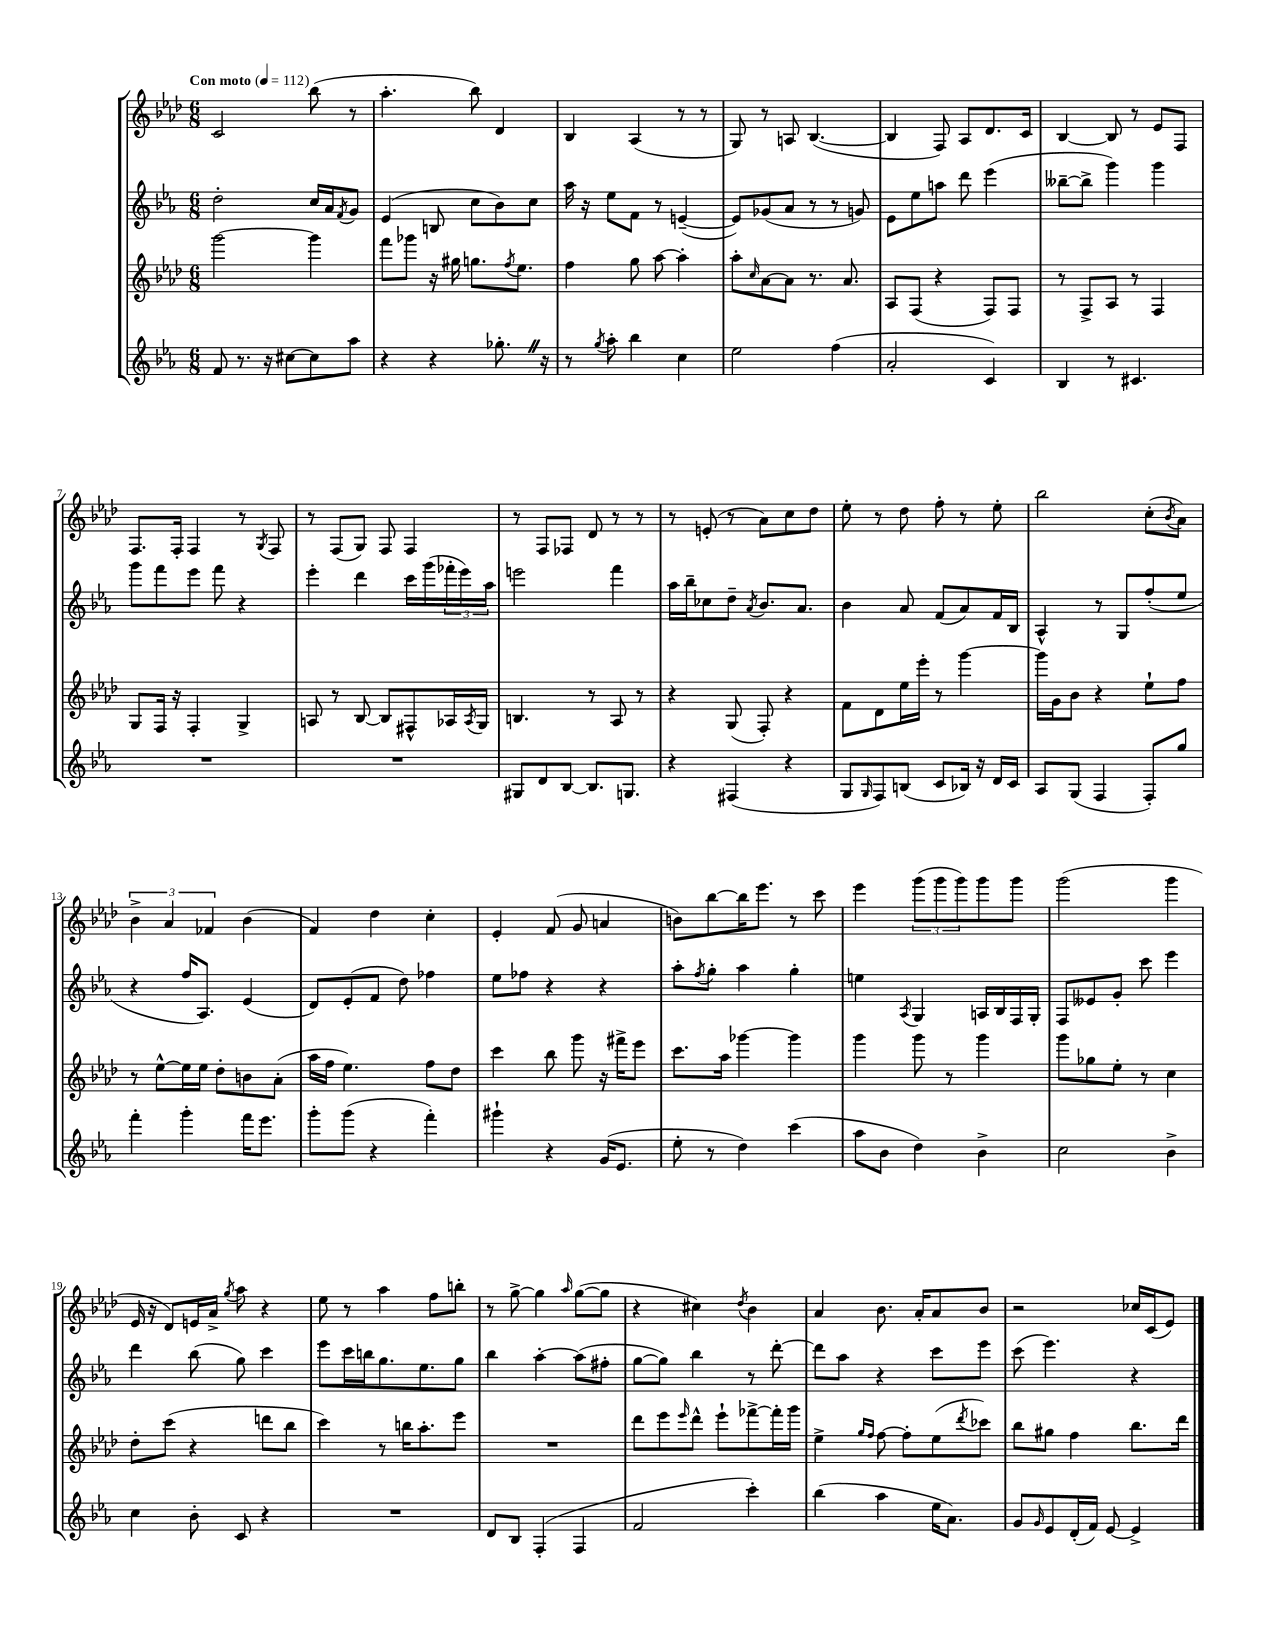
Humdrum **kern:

**kern	**kern	**kern	**kern
*part4	*part3	*part2	*part1
*staff4	*staff3	*staff2	*staff1
*clefG2	*clefG2	*clefG2	*clefG2
*k[b-e-a-]	*k[b-e-a-d-]	*k[b-e-a-]	*k[b-e-a-d-]
*M6/8	*M6/8	*M6/8	*M6/8
*MM112	*MM112	*MM112	*MM112
=1	=1	=1	=1
!	!	!	!LO:TX:a:B:t=Con moto
8f/	[2ggg\	2dd'\	2c/
8.r	.	.	.
16r	.	.	.
[8cc#X\L	.	.	.
8cc#\]	4ggg\]	16cc/LL	(8bb-\
.	.	16a-/J	.
.	.	8qf/	.
8aa-\J	.	8g/J	8r
=2	=2	=2	=2
4r	8fff\L	(4e-/	4.aa-'\
.	8ggg-X\J	.	.
4r	16r	8Bn/	.
.	16gg#X\	.	.
.	8.ggn\L	8cc\L	8bb-\)
8.gg-X'Z\	.	8b-\)	4d-/
.	8qff/	.	.
.	8.ee-\J	.	.
.	.	8cc\J	.
16r	.	.	.
=3	=3	=3	=3
8r	4ff\	16aa-\	4B-/
.	.	16r	.
8qgg/	.	.	.
8aa-'\	.	8ee-\L	.
4bb-\	8gg\	8f\J	(4A-/
.	[8aa-\	8r	.
4cc\	4aa-'\]	([4en~/	8r
.	.	.	8r
=4	=4	=4	=4
2ee-\	8aa-'\L	8e/L])	8G/)
.	16qqcc/	.	.
.	[8a-\	(8g-X/	8r
.	8a-\J]	8a-/J	8An/
.	8.r	8r	([4.B-/
(4ff\	.	8r	.
.	8.a-/	.	.
.	.	8gn/)	.
=5	=5	=5	=5
2a-'/	8A-/L	8e-\L	4B-/]
.	(8F/J	8ee-\	.
.	4r	8aan\J	8F/)
.	.	8ddd\	8A-/L
4c/)	8F/L)	(4eee-\	8.d-/
.	8F/J	.	.
.	.	.	16c/Jk
=6	=6	=6	=6
4B-/	8r	[8bb--X~\L	[4B-/
.	8F^/L	8bb--^\J]	.
8r	8A-/J	4ggg\)	8B-/]
4.c#X/	8r	.	8r
.	4F/	4ggg\	8e-/L
.	.	.	8F/J
!!LO:LB:g=z
=7	=7	=7	=7
2.r	8G/L	8ggg\L	8.F/L
.	16F/Jk	8fff\	.
.	16r	.	16F'/Jk
.	4F'/	8eee-\J	4F/
.	.	8fff\	.
.	4G^/	4r	8r
.	.	.	8qG/
.	.	.	8F/
=8	=8	=8	=8
2.r	8An/	4eee-'\	8r
.	8r	.	(8F/L
.	[8B-/	4ddd\	8G/J)
.	8B-/L]	.	8F/
.	8F#X^^/	16ccc\LL	4F/
.	.	(16ggg\	.
.	16A-X/L	24fff-X'\	.
.	.	24eee-\)	.
.	8qA-/	.	.
.	16G/JJ	.	.
.	.	24aa-\JJ	.
=9	=9	=9	=9
8G#X/L	4.Bn/	2eeen\	8r
8d/	.	.	8F/L
[8B-/J	.	.	8F-X/J
8.B-/L]	8r	.	8d-/
.	8A-/	4fff\	8r
8.Gn/J	.	.	.
.	8r	.	8r
=10	=10	=10	=10
4r	4r	16aa-\LL	8r
.	.	16bb-~\J	.
.	.	8cc-X\	(8en'/
(4F#X/	(8G/	8dd~\J	8r
.	.	8qa-/	.
.	8F'/)	8.b-/L	8a-\L)
4r	4r	.	8cc\
.	.	8.a-/J	.
.	.	.	8dd-\J
=11	=11	=11	=11
8G/L	8f\L	4b-\	8ee-'\
16qqG/	.	.	.
8F/)	8d-\	.	8r
(8Bn/J	16ee-\L	8a-/	8dd-\
.	16eee-'\JJ	.	.
8c/L	8r	(8f/L	8ff'\
16B-X/Jk)	[4ggg\	8a-/)	8r
16r	.	.	.
16d/LL	.	16f/L	8ee-'\
16c/JJ	.	16B-/JJ	.
=12	=12	=12	=12
8A-/L	16ggg\LL]	4A-^^/	2bb-\
.	16g\J	.	.
(8G/J	8b-\J	.	.
4F/	4r	8r	.
.	.	8G/L	.
8F'/L)	8ee-`\L	(8ff'/	(8cc'\L
.	.	.	8qb-/
8gg/J	8ff\J	8ee-/J	8a-\J)
!!LO:LB:g=z
=13	=13	=13	=13
4fff'\	8r	4r	6b-^\
.	[8ee-^^\L	.	.
.	.	.	6a-/
4ggg'\	16ee-\L]	16ff/KL	.
.	16ee-\JJ	8.A-/J)	.
.	.	.	6f-X/
.	8dd-'\L	.	.
16fff\KL	8bn\	(4e-/	(4b-\
8.eee-\J	.	.	.
.	(8a-'\J	.	.
=14	=14	=14	=14
8ggg'\L	16aa-\LL	8d/L)	4f/)
.	16ff\JJ	.	.
(8ggg\J	4.ee-\)	(8e-'/	.
4r	.	8f/J	4dd-\
.	.	8dd\)	.
4fff'\)	8ff\L	4ff-X\	4cc'\
.	8dd-\J	.	.
=15	=15	=15	=15
4ggg#X`\	4ccc\	8ee-\L	4e-'/
.	.	8ff-X\J	.
4r	8bb-\	4r	(8f/
.	8ggg\	.	8g/
(16g/KL	16r	4r	4an/
8.e-/J	16fff#X^\KL	.	.
.	8eee-\J	.	.
=16	=16	=16	=16
8ee-'\	8.ccc\L	8aa-'\L	8bn\L)
.	.	8qff/	.
8r	.	8gg'\J	[8bb-\
.	16aa-\Jk	.	.
4dd\)	[4ggg-X\	4aa-\	16bb-\K]
.	.	.	8.eee-\J
(4ccc\	4ggg-\]	4gg'\	8r
.	.	.	8ccc\
=17	=17	=17	=17
8aa-\L	4ggg\	4een\	4eee-\
8b-\J	.	.	.
.	.	8qA-/	.
4dd\)	8ggg\	4G/	(12ggg\L
.	.	.	12ggg\
.	8r	.	.
.	.	.	12ggg\)
4b-^\	4ggg\	16An/LL	8ggg\
.	.	16B-/	.
.	.	16F/	8ggg\J
.	.	16G'/JJ	.
=18	=18	=18	=18
2cc\	8ggg\L	8F/L	(2ggg\
.	8gg-X\	8e--X/	.
.	8ee-'\J	8g'/J	.
.	8r	8ccc\	.
4b-^\	4cc\	4eee-\	4ggg\
!!LO:LB:g=z
=19	=19	=19	=19
4cc\	8dd-'\L	4ddd\	16e-/
.	.	.	16r
.	(8ccc\J	.	8d-/L)
8b-'\	4r	(8bb-\	16en/L
.	.	.	16a-^/JJ
.	.	.	8qgg/
8c/	.	8gg\)	8aa-\
4r	8dddn\L	4ccc\	4r
.	8bb-\J	.	.
=20	=20	=20	=20
2.r	4ccc\)	8eee-\L	8ee-\
.	.	16ccc\L	8r
.	.	16bbn\J	.
.	8r	8.gg\	4aa-\
.	16bbn\KL	.	.
.	8.aa-'\	8.ee-\	.
.	.	.	8ff\L
.	8eee-\J	8gg\J	8bbn'\J
=21	=21	=21	=21
8d/L	2.r	4bb-\	8r
8B-/J	.	.	[8gg^\
(4F'/	.	[4aa-'\	4gg\]
.	.	.	16qqaa-/
4F/	.	(8aa-\L]	([8gg\L
.	.	8ff#X'\J	8gg\J]
=22	=22	=22	=22
2f/	8ddd-\L	[8gg\L	4r
.	8eee-\	8gg\J])	.
.	16qqeee-/	.	.
.	8ddd-^^\J	4bb-\	4cc#X\)
.	8eee-`\L	.	.
.	.	.	8qdd-/
4ccc'\)	[8fff-X^\	8r	4b-\
.	16fff-'\L]	[8ddd'\	.
.	16ggg\JJ	.	.
=23	=23	=23	=23
(4bb-\	4ee-^\	8ddd\L]	4a-/
.	.	8aa-\J	.
.	16qqgg/LL	.	.
.	16qqff/JJ	.	.
4aa-\	[8ff\	4r	8.b-\
.	8ff'\L]	.	.
.	.	.	16a-'/KL
16ee-\KL	(8ee-\	8ccc\L	8a-/
8.a-\J)	.	.	.
.	8qddd-/	.	.
.	8ccc-X\J)	8eee-\J	8b-/J
=24	=24	=24	=24
8g/L	8bb-\L	(8ccc\	2r
16qqg/	.	.	.
8e-/	8gg#X\J	4.eee-\)	.
(16d'/L	4ff\	.	.
16f/JJ)	.	.	.
[8e-/	.	.	.
4e-^/]	8.bb-\L	4r	16cc-X/LL
.	.	.	(16c/J
.	.	.	8e-/J)
.	16ddd-\Jk	.	.
==	==	==	==
*-	*-	*-	*-
